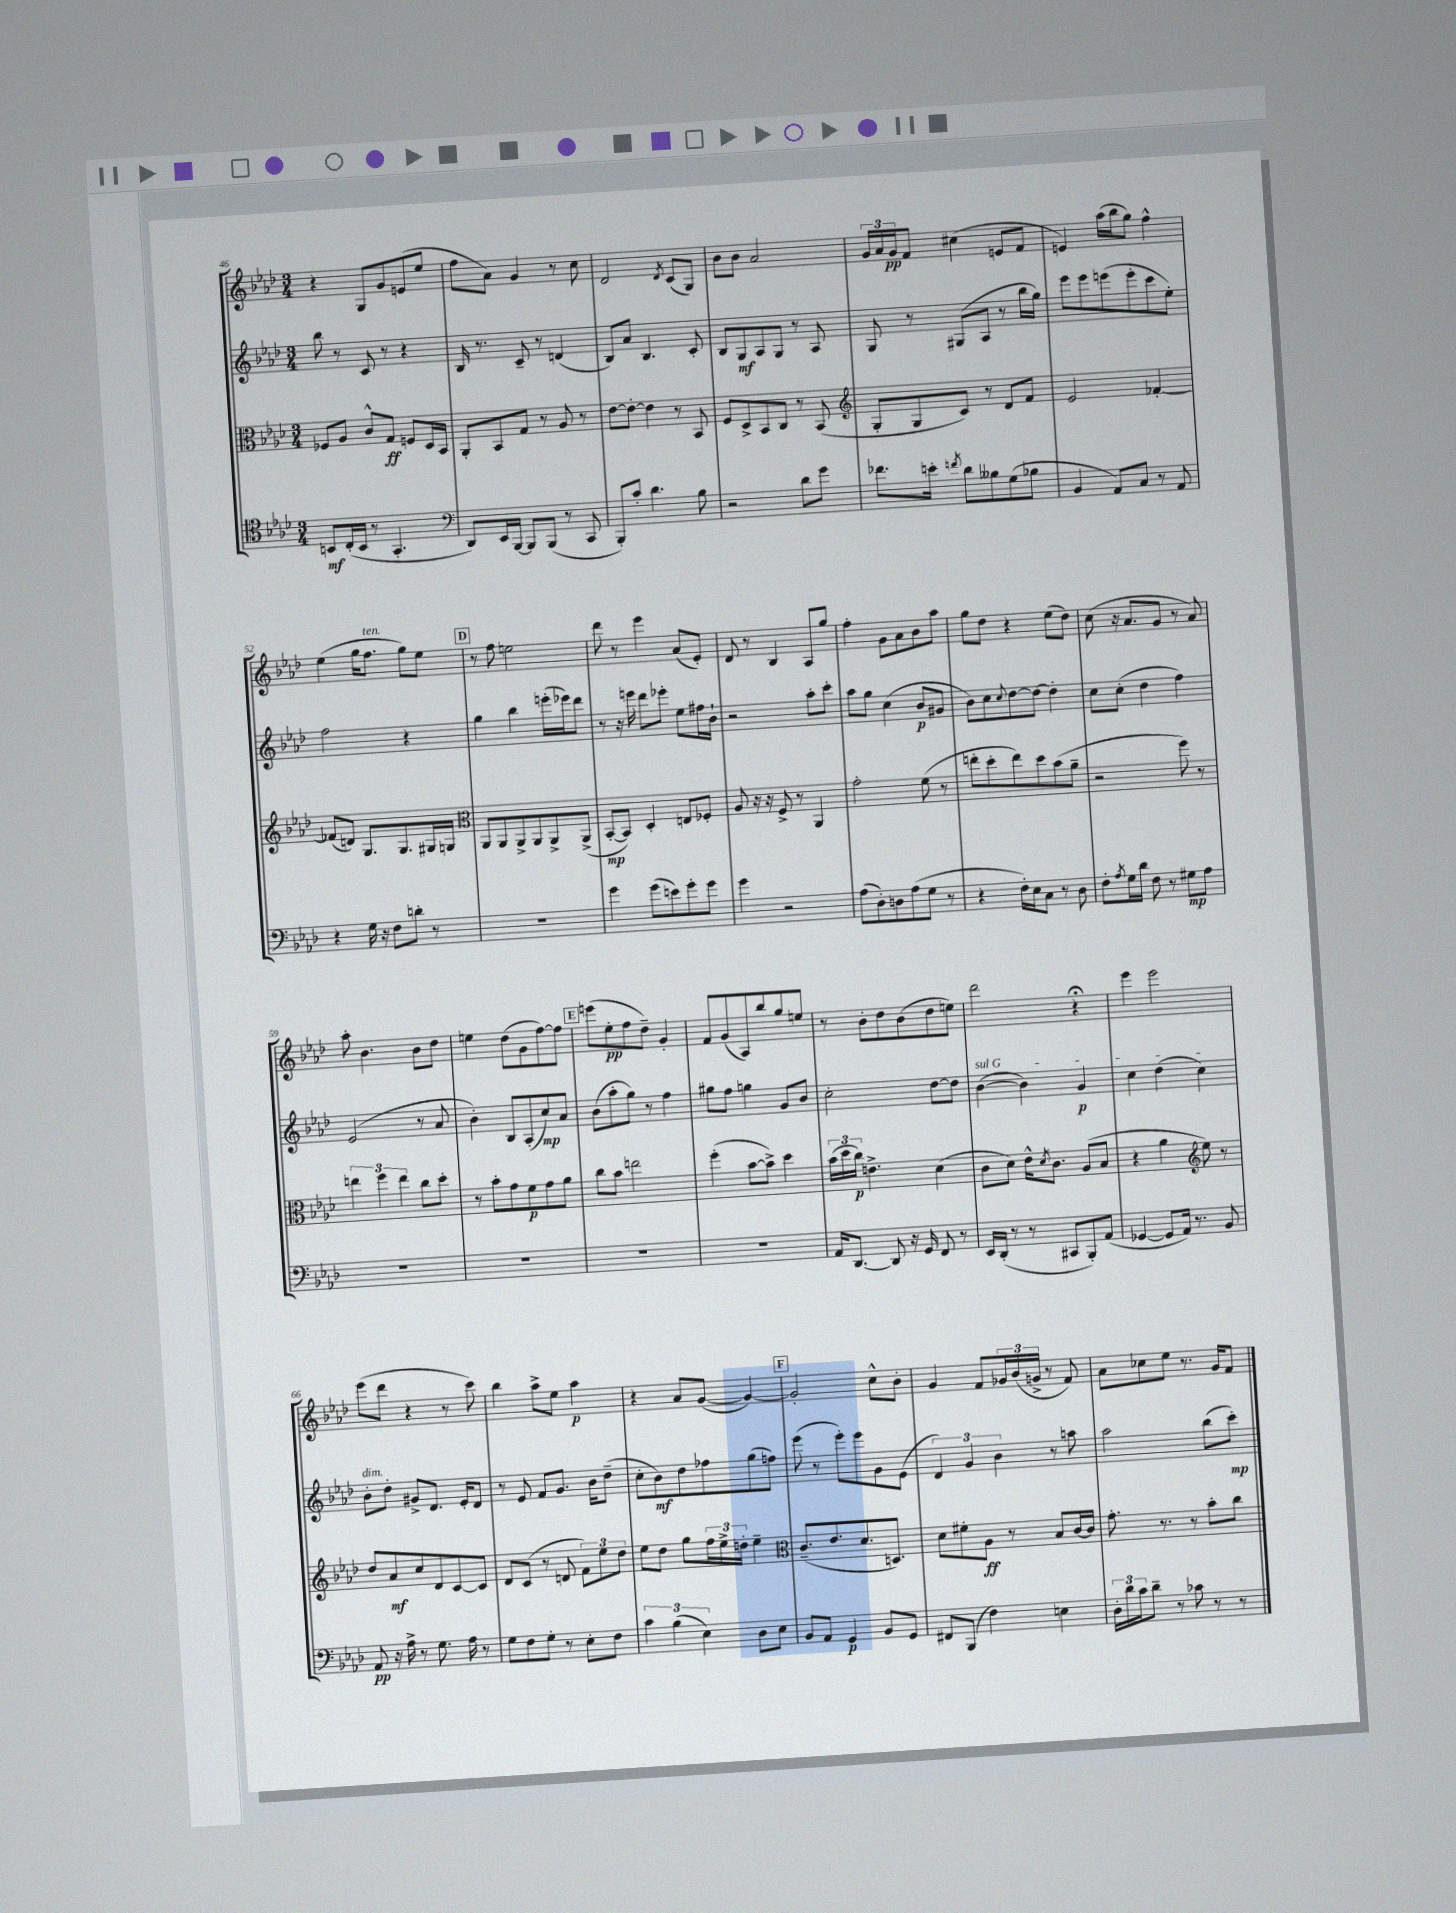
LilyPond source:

<<
\new StaffGroup <<
\new Staff = "s0" {
    \clef treble \key aes \major \numericTimeSignature \time 3/4
    r4 g8 g'8 e'8( ees''8 |
    f''8 aes'8) g'4 r8 c''8 |
    des'2 \acciaccatura { des'8 } c'8( g8) |
    bes'8 bes'8 aes'2 |
    \tuplet 3/2 { g'16 aes'16 g'16\pp } f'8 cis''4( e'8 f'8 |
    e'4) aes''16( bes''16 g''8) f''4-^ |
    ees''4( g''16 f''8.^\markup { \italic "ten." } g''8) ees''8 |
    \mark \markup { \box "D" } r8 f''8 e''2 |
    des'''8 r8 ees'''4 aes'8( ees'8-.) |
    des'8 r8 bes4 aes8 g''8 |
    f''4-. g'8 aes'8 bes'8 aes''8 |
    g''8 des''8 r4 ees''8( des''8) |
    c''8( r16 aes'8. g'8 r8 aes'8) |
    aes''8-. bes'4. bes'8 des''8 |
    e''4 des''8( g'8 f''8~) f''8 |
    \mark \markup { \box "E" } e'''8( ees''8-.\pp f''8 des''8--) g'4-. |
    f'8 g'8( aes8) bes''8 g''8 e''8 |
    r8 bes'8-. des''8 bes'8( des''8 e''8) |
    des'''2 r4\fermata |
    ees'''4 ees'''2 |
    ees'''8( des'''8 r4 r8 c'''8) |
    bes''4 aes''8-> ees''8 aes''4\p |
    r4 aes'8 g'8~( g'4~) |
    \mark \markup { \box "F" } g'2-. c''8-^ bes'8-. |
    g'4 f'8 \tuplet 3/2 { ges'16 bes'16( g'16-> } r8 f'8) |
    aes'8 ces''8 ees''8 r8. g'16 f'8 \bar "|." |
}
\new Staff = "s1" {
    \clef treble \key aes \major \numericTimeSignature \time 3/4
    bes''8 r8 c'8 r8 r4 |
    bes16 r8. c'8-- r8 d'4( |
    bes8) aes'8 bes4. c'8-. |
    bes8 g8\mf aes8 g8 r8 aes8 |
    g8 r8 gis8( aes8 r8 bes''16 g''16) |
    ees'''8 ees'''8 e'''8( e'''8-. c'''8 ees''8-.) |
    f''2 r4 |
    \mark \markup { \box "D" } g''4 bes''4 e'''16-.( ees'''16) des'''8 |
    r8 r16 e'''16 des'''8 ees'''8-. ees''8 fis''16 bes'16-! |
    r2 aes''8-. c'''8-. |
    aes''8 g''8 c''4( bes'8\p gis'8 |
    bes'8) c''8 \appoggiatura { c''8 } des''8~ des''8~ des''4-. |
    c''8 c''8-.( des''4 f''4) |
    ees'2( r8 aes'8 |
    bes'4-.) bes8 aes8-.( c''8\mp) aes'8 |
    \mark \markup { \box "E" } bes'8( aes''8-. g''8) r8 f''4 |
    gis''8 f''8 g''4 g'8 bes'8 |
    c''2-. des''8~ des''8 |
    \once \override TextSpanner.bound-details.left.text = \markup { \italic "sul G" } bes'4~\startTextSpan( bes'4) g'4\p |
    c''4 des''4( c''4\stopTextSpan) |
    bes'8-.^\markup { \italic "dim." } des''8-. gis'8-> des'8. ees'16-. des'8 |
    r8 ees'8 f'8 g'8. bes'16 des''8--( |
    c''8-. bes'8\mf) des''8 fes''8 g''8( f''8) |
    \mark \markup { \box "F" } ees'''8( r8 ees'''8-.) ees'''8 g'8 ees'8( |
    \tuplet 3/2 { des'4) g'4 bes'4 } r8 a''8 |
    aes''2 bes''8( c'''8-.\mp) \bar "|." |
}
\new Staff = "s2" {
    \clef alto \key aes \major \numericTimeSignature \time 3/4
    fes8 aes8 c'8-^ g8\ff f8 des16 bes,16 |
    aes,8-. bes,8 g8 r8 aes8 r8 |
    ees'8~ ees'8~-. ees'4 r8 bes,8 |
    f8 des8-> bes,8 c8 r8 bes,8( |
    \clef treble g8-. g8 c'8) r8 des'8 f'8 |
    ees'2 fes'4~-. |
    fes'8( d'8) g8. g8. gis16 g16 |
    \mark \markup { \box "D" } \clef alto aes,8 aes,8 aes,8-> aes,8 aes,8-> aes,8->( |
    bes,8~-.\mp bes,8) des4-. e8 fes8-. |
    aes8 r16 r16 f8-> r8 aes,4 |
    g'2-. f'8( r8 |
    e''8-. des''8-. e''8) des''8 bes'8( aes'8-- |
    r2 f''8) r8 |
    \tuplet 3/2 { e''4 f''4 e''4 } c''8 des''8-. |
    r8 bes'8-. g'8 f'8\p g'8 aes'8 |
    \mark \markup { \box "E" } c''8 bes'8 e''2 |
    f''4-.( bes'8~ bes'8->) des''4 |
    \tuplet 3/2 { bes'16( des''16 c''16\p) } e'4.-> des'4( |
    c'8 des'8) ees'16-^ \acciaccatura { des'8 } c'8. aes8( bes8 |
    r4 aes'4 \clef treble ees''8) r8 |
    des''8 aes'8\mf c''8 des'8 c'8~ c'8 |
    des'8 c'8( r8 d'8 \tuplet 3/2 { f'8) ees''8 des''8 } |
    ees''8 des''8 g''8 \tuplet 3/2 { f''16 ees''16-> d''16-. } ees''4-- |
    \mark \markup { \box "F" } \clef alto c'8.--( ees'8. des'8. d8.) |
    des'8 fis'8-. aes8\ff r8 bes8 c'16~ c'16 |
    g'8.-. r8. r8 bes'8-. c''8 \bar "|." |
}
\new Staff = "s3" {
    \clef tenor \key aes \major \numericTimeSignature \time 3/4
    b,8\mf c16-.( b,16 r8 g,4.-. |
    \clef bass des,8) ees,16 bes,,16~ bes,,8 bes,,8( r8 c,8 |
    bes,,8-.) c'8-. des'4. bes8 |
    r2 des'8 g'8 |
    fes'8. e'16-. \acciaccatura { f'8 } des'8 beses8 g8( bes8 |
    bes,4 aes,8) c8 r8 aes,8 |
    r4 g16 r16 f8 d'8-. r8 |
    \mark \markup { \box "D" } R2. |
    g'4 g'8( e'8) g'8-. g'8 |
    g'4 r2 |
    aes8( des8-.) d8 aes8( g8 r8 |
    r4 f16-.) ees16 c8 r8 des8 |
    f8-. \acciaccatura { aes8 } g16 des'16 f8 r8 gis8\mp aes8 |
    R2. |
    R2. |
    \mark \markup { \box "E" } R2. |
    R2. |
    aes,16 des,8.~ des,8 r16 g,16 f,8 r8 |
    ees,16 des,16-.( r8 r8 cis,8 bes,,8-.) aes,8( |
    ges,4~ ges,8 aes,16) r8. bes,8 |
    aes,8\pp r16 aes16-> r8 g8. aes16 r8 |
    g8 f8 g8-. r8 ees8-. f8 |
    \tuplet 3/2 { c'4 bes4( ees4) } des8 ees8 |
    \mark \markup { \box "F" } bes,8 aes,8 g,4\p bes,8 g,8 |
    fis,8 bes,,8( f4) e4 |
    \tuplet 3/2 { des16-. des'16 c'16 } des'8-- r8 ces'8 r8 r8 \bar "|." |
}
>>
>>
\layout { \context { \Score currentBarNumber = #46 } }
